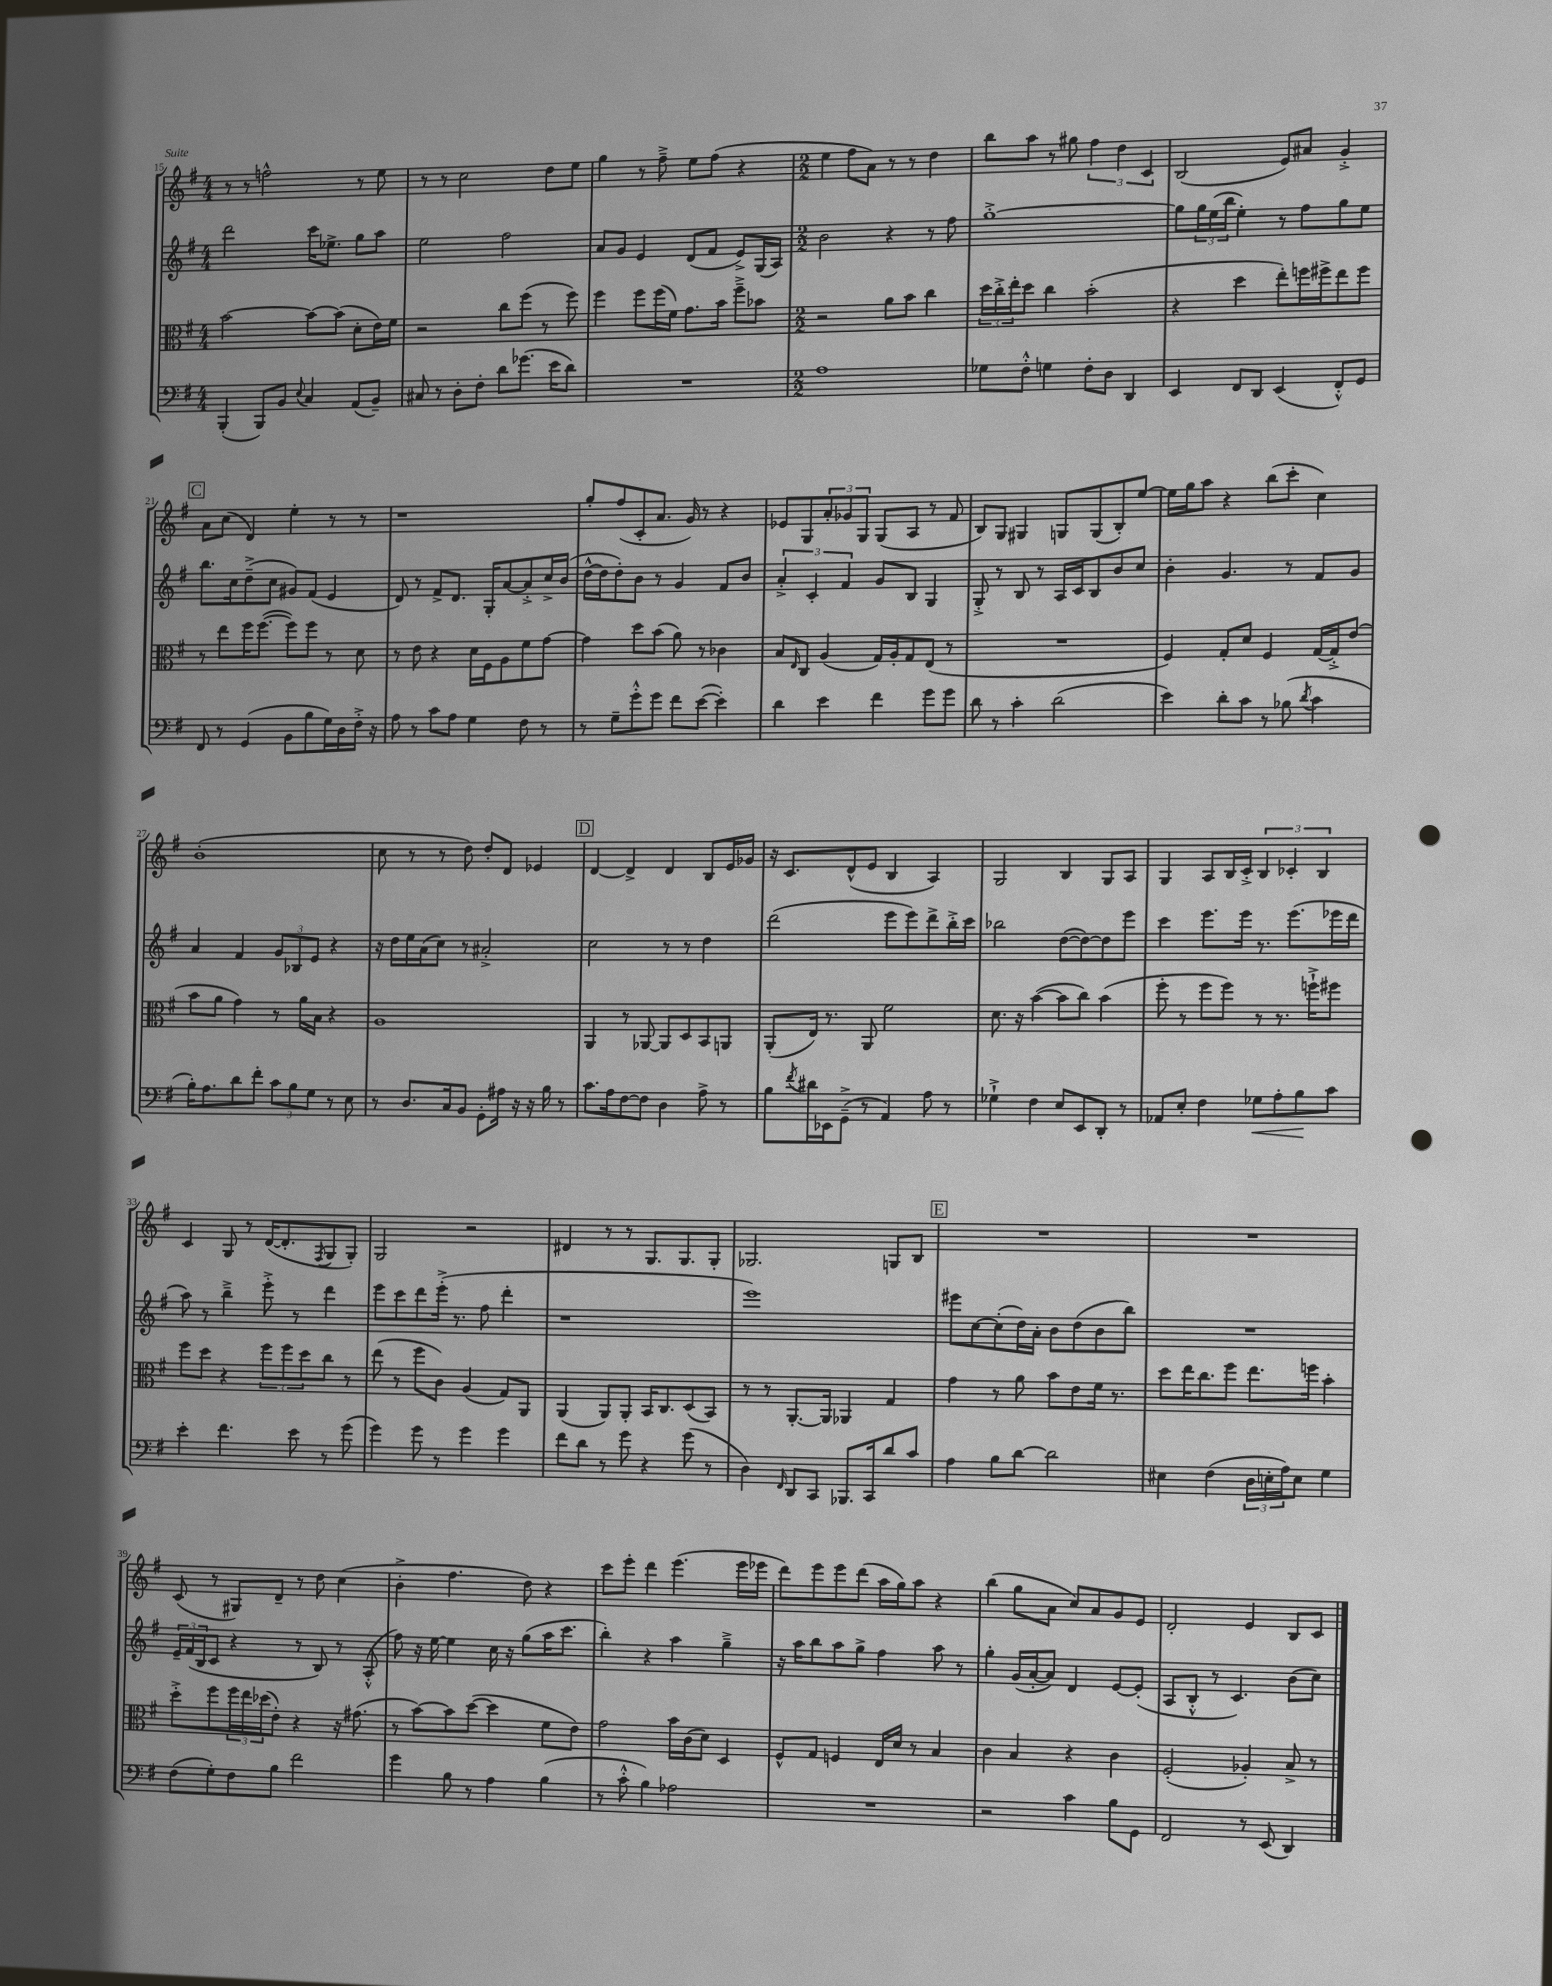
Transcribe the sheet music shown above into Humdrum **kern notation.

**kern	**dynam	**kern	**kern	**kern
*part4	*part4	*part3	*part2	*part1
*staff4	*staff4	*staff3	*staff2	*staff1
*clefF4	*	*clefC3	*clefG2	*clefG2
*k[f#]	*	*k[f#]	*k[f#]	*k[f#]
*M4/4	*	*M4/4	*M4/4	*M4/4
=15	=15	=15	=15	=15
(4BBB'/	.	[2b\	2ddd\	8r
.	.	.	.	8r
8BBB/L)	.	.	.	2ffn^^\
8BB/J	.	.	.	.
8qqE/	.	.	.	.
4C/	.	8b\L_	16ccc\KL	.
.	.	.	8.ee-X^\J	.
.	.	(8b\J]	.	.
(8AA/L	.	8d'\L	8gg\L	8r
8BB~/J)	.	16e\L)	8aa\J	8ee\
.	.	16f#\JJ	.	.
=16	=16	=16	=16	=16
8C#X/	.	2r	2ee\	8r
8r	.	.	.	8r
8D'\L	.	.	.	2cc\
8F#'\J	.	.	.	.
8d\L	.	8cc\L	2ff#\	.
(8.g-X\J	.	(8ff#\J	.	.
.	.	8r	.	8dd\L
16e\KL	.	.	.	.
8d\J)	.	8ff#\)	.	8ee\J
=17	=17	=17	=17	=17
1r	.	4ff#\	8a/L	4gg\
.	.	.	8g/J	.
.	.	8ff#\L	4e/	8r
.	.	(16ff#\L	.	8ff#~^\
.	.	16f#\JJ)	.	.
.	.	8.g\L	(8d/L	8ee\L
.	.	.	8f#/J	(8ff#\J
.	.	16b\Jk	.	.
.	.	8ff#~^\L	8e^/L)	4r
.	.	8b-X\J	(16G/L	.
.	.	.	16A/JJ)	.
=18	=18	=18	=18	=18
*M2/2	*	*M2/2	*M2/2	*M2/2
1A	.	2r	2b\	4ee\
.	.	.	.	8ff#\L
.	.	.	.	8a\J)
.	.	8a\L	4r	8r
.	.	8b\J	.	8r
.	.	4cc\	8r	4dd\
.	.	.	8ff#\	.
=19	=19	=19	=19	=19
8G-X\L	.	24dd\LL	[1gg'^	8bb\L
.	.	24cc'^\	.	.
.	.	24ee'\J	.	.
8F#'^^\J	.	8dd\J	.	8aa\J
4Gn\	.	4cc\	.	8r
.	.	.	.	8gg#X\
8F#'\L	.	(2b'\	.	6ff#\
8D\J	.	.	.	.
.	.	.	.	6dd\
4DD/	.	.	.	.
.	.	.	.	6c/
=20	=20	=20	=20	=20
4EE/	.	4r	8gg\L]	(2B/
.	.	.	24gg\L	.
.	.	.	(24ee\	.
.	.	.	24bb\JJ	.
8FF#/L	.	4dd\	4ee'\)	.
8DD/J	.	.	.	.
(4EE/	.	8ee'\L)	8r	8e/L)
.	.	16ffn\L	8ff#\L	8a#X/J
.	.	16ff#X^\J	.	.
8FF#'^^/L)	.	8ee\	8gg\	4g'^/
8GG/J	.	8ff#\J	8ee\J	.
!!LO:LB:g=z
!!LO:REH:place=s1:t=C
=21	=21	=21	=21	=21
8FF#/	.	8r	8.bb\L	8a\L
8r	.	8ee\L	.	(8cc\J
.	.	.	16cc\k	.
(4GG/	.	16ff#\K	(8dd~^\	4d/)
.	.	([8.ff#\J	.	.
.	.	.	8cc\J	.
8BB\L	.	8ff#\L])	8g#X/L)	4ee'\
8B\	.	8ff#\J	(8f#/J	.
16G\L)	.	8r	4e/	8r
16D\	.	.	.	.
16F#'^\JJ	.	8d\	.	8r
16r	.	.	.	.
=22	=22	=22	=22	=22
8A\	.	8r	8d/)	1r
8r	.	8e\	8r	.
8c\L	.	4r	8f#^/L	.
8A\J	.	.	8.d/J	.
4G\	.	16d\LL	.	.
.	.	16F#\J	16G'/KL	.
.	.	8A\	[8a/	.
8F#\	.	8f#\	8a'^/]	.
8r	.	[8g\J	16cc^/L	.
.	.	.	(16b/JJ	.
=23	=23	=23	=23	=23
8r	.	4g\]	[16dd^^\LL	8gg'/L
.	.	.	16dd\J]	.
8G~\L	.	.	8dd'\)	(8ff#/
8g'^^\	.	8dd\L	8b\J	8c'/
8g\J	.	(8b\J	8r	8.a/J
8f#\L	.	8a\)	4g/	.
.	.	.	.	16g/)
([8e\J	.	8r	.	8r
4e'\])	.	4c-X\	8f#/L	4r
.	.	.	8b/J	.
=24	=24	=24	=24	=24
4d\	.	8B/L	6a'^/	8e-X/L
.	.	16qqE/	.	.
.	.	8C/J	.	8G/
.	.	.	6c'/	.
4e\	.	(4A/	.	12a'/
.	.	.	6f#/	12g-X/
.	.	.	.	12G/J
4f#\	.	16G/LL)	8g/L	(8G/L
.	.	16A'/J	.	.
.	.	8G/	8B/J	8A/J
8g\L	.	(8E/J	4G/	8r
8g\J	.	8r	.	8f#/
=25	=25	=25	=25	=25
8d\	.	1r	8G'^/	8B/L)
8r	.	.	8r	8G/J
4c'\	.	.	8B/	4G#X/
.	.	.	8r	.
(2d\	.	.	16A/LL	8Gn/L
.	.	.	16c/J	.
.	.	.	8B/	(8G/
.	.	.	8b/	8B'/)
.	.	.	8cc/J	[8ee/J
=26	=26	=26	=26	=26
4e\)	.	4F#/)	4b'\	16ee\LL]
.	.	.	.	16gg\J
.	.	.	.	8aa\J
8d'\L	.	8G'/L	4.g/	4r
8c\J	.	8d/J	.	.
8r	.	4F#/	.	(8bb\L
(8B-X\	.	.	8r	8ccc'\J
8qd/	.	.	.	.
4c\	.	[16G/LL	8f#/L	4cc\)
.	.	16G'^/J]	.	.
.	.	(8e/J	8g/J	.
!!LO:LB:g=z
=27	=27	=27	=27	=27
16B'\KL)	.	8b\L	4a/	(1b'
8.A\	.	.	.	.
.	.	8a\J	.	.
8d\	.	4g\)	4f#/	.
8f#'\J	.	.	.	.
12c\L	.	8r	12g/L	.
12B\	.	.	12B-X/	.
.	.	16a\LL	.	.
12G\J	.	.	12e/J	.
.	.	16B\JJ	.	.
8r	.	4r	4r	.
8E\	.	.	.	.
=28	=28	=28	=28	=28
8r	.	1A	16r	8cc\
.	.	.	16dd\LL	.
8.D/L	.	.	16ee\	8r
.	.	.	(16a\J	.
.	.	.	8cc\J)	8r
16C/k	.	.	.	.
8BB/J	.	.	8r	8dd\)
8GG'\L	.	.	2a#X'^/	8dd'/L
16A#X\Jk	.	.	.	8d/J
16r	.	.	.	.
16r	.	.	.	4e-X/
16B\	.	.	.	.
8r	.	.	.	.
!!LO:REH:place=s1:t=D
=29	=29	=29	=29	=29
8.c\L	.	4AA/	2cc\	[4d/
16A\k	.	.	.	.
[8F#\	.	8r	.	4d^/]
8F#\J]	.	[8AA-X/	.	.
4D\	.	8AA-/L]	8r	4d/
.	.	8D/	8r	.
8A^\	.	8BB/	4dd\	8B/L
8r	.	8AAn/J	.	16e/L
.	.	.	.	16g-X/JJ
=30	=30	=30	=30	=30
8B\L	.	(8AA'/L	(2ddd\	16r
.	.	.	.	8.c/L
8qf#/	.	.	.	.
16d#X\L	.	16E/Jk)	.	.
16EE-X\J	.	8.r	.	.
(8GG~^\J	.	.	.	(8d^^/
8r	.	8AA/	.	8e/J
4AA/)	.	2f#\	8eee\L	4B/
.	.	.	8eee\)	.
8A\	.	.	8ddd^\	4A/)
8r	.	.	16bb'^\L	.
.	.	.	16ccc\JJ	.
=31	=31	=31	=31	=31
4G-X`^\	.	8.d\	2bb-X\	2G/
.	.	16r	.	.
4F#\	.	([4b\	.	.
8E/L	.	8b\L]	([8dd\L	4B/
8EE/	.	8cc\J)	8dd\_)	.
8DD'/J	.	(4b\	8dd\]	8G/L
8r	.	.	8eee\J	8A/J
=32	=32	=32	=32	=32
8AA-X/L	.	8ff#'\	4ccc\	4G/
8E'/J	.	8r	.	.
4F#\	.	8ff#\L	8.eee\L	8A/L
.	.	8ff#\J)	.	16B/L
.	.	.	16eee\Jk	16c'^/JJ
!	!LO:HP:b	!	!	!
8G-X\L	<	8r	8.r	6B/
8A'\	.	8.r	.	.
.	.	.	.	6c-X'/
.	.	.	(8.eee\L	.
8B\	.	.	.	.
.	.	16ffn`^\KL	.	.
.	.	.	.	6B/
8c\J	[	8ff#X\J	16eee-X\L	.
.	.	.	16ddd\JJ	.
!!LO:LB:g=z
=33	=33	=33	=33	=33
4e'\	.	8ff#\L	8aa\)	4c/
.	.	8dd\J	8r	.
4.f#\	.	4r	4bb~^\	8G/
.	.	.	.	8r
.	.	12ff#\L	8eee'^\	([16d/KL
.	.	.	.	8.d'/]
.	.	12ff#\	.	.
8e\	.	.	8r	.
.	.	12dd\	.	.
.	.	.	.	8qF#/
8r	.	8cc\J	4ddd\	8G/
(8g\	.	8r	.	8G'/J)
=34	=34	=34	=34	=34
4g\)	.	(8ee\	8eee\L	2G/
.	.	8r	8ccc\	.
8g\	.	8ff#\L	8ddd\	.
8r	.	8c\J)	(16eee'^\Jk	.
.	.	.	8.r	.
4g\	.	(4A/	.	2r
.	.	.	8ff#\	.
4g\	.	8G/L)	4ddd'\	.
.	.	8AA/J	.	.
=35	=35	=35	=35	=35
8f#\L	.	(4AA/	1r	4d#X/
8d\J	.	.	.	.
8r	.	8AA/L)	.	8r
8g\	.	8AA'/J	.	8r
4r	.	16BB/KL	.	8.G/L
.	.	8.C/	.	.
.	.	.	.	8.G/
(8g\	.	(8D/	.	.
8r	.	8BB/J)	.	8G'/J
=36	=36	=36	=36	=36
4D\)	.	8r	1eee)	2.G-X/
.	.	8r	.	.
16qqFF#/	.	.	.	.
8DD/L	.	[8.AA'/L	.	.
8CC/J	.	.	.	.
.	.	16AA/Jk]	.	.
8.BBB-X/L	.	4AA-X/	.	.
16CC/k	.	.	.	.
8d/	.	4G/	.	8Gn/L
8c/J	.	.	.	8B/J
!!LO:REH:place=s1:t=E
=37	=37	=37	=37	=37
4A\	.	4g\	8eee#X\L	1r
.	.	.	[8cc\	.
8B\L	.	8r	(8cc'\]	.
[8d\J	.	8a\	16dd\L)	.
.	.	.	16a'\JJ	.
2d\]	.	8b\L	8b\L	.
.	.	8e\	(8dd\	.
.	.	16f#\Jk	8b\	.
.	.	8.r	.	.
.	.	.	8bb\J)	.
=38	=38	=38	=38	=38
4E#X\	.	8dd\L	1r	1r
.	.	16ee\K	.	.
.	.	8.cc\	.	.
(4F#\	.	.	.	.
.	.	8ff#\J	.	.
24D\LL	.	8.ee\L	.	.
24En'\	.	.	.	.
24A\J)	.	.	.	.
8E\J	.	.	.	.
.	.	16ffn\Jk	.	.
4G\	.	4b'\	.	.
!!LO:LB:g=z
=39	=39	=39	=39	=39
(8F#\L	.	8dd'^\L	24e~/LL	(8c/
.	.	.	(24f#/	.
.	.	.	24B/J	.
8G'\)	.	8ff#\	8c/J	8r
8F#\	.	24ff#\L	4r	8G#X/L)
.	.	24ee\	.	.
.	.	(24dd-X\J	.	.
8B\J	.	8e'\J)	.	8d~/J
2f#\	.	4r	8r	8r
.	.	.	8B/)	8dd\
.	.	16r	8r	(4cc\
.	.	(8.g#X\	.	.
.	.	.	(8A'^^/	.
=40	=40	=40	=40	=40
4g\	.	8r	8ff#\)	4b'^\
.	.	[8b\L)	16r	.
.	.	.	[16ee\	.
8B\	.	8b\]	4ee\]	4.ff#\
8r	.	([8dd\J	.	.
4A\	.	4dd\]	16cc\	.
.	.	.	16r	.
.	.	.	(8gg\L	8dd\)
(4B\	.	8f#\L	16aa\K	4r
.	.	.	8.ccc\J	.
.	.	8e\J)	.	.
=41	=41	=41	=41	=41
8r	.	2g\	4bb'\)	8ccc\L
8c'^^\	.	.	.	8eee'\J
4B\)	.	.	4r	4ddd\
2A-X\	.	16b\LL	4aa\	(4.eee\
.	.	(16c\J	.	.
.	.	8d\J)	.	.
.	.	4D/	4gg~^\	.
.	.	.	.	16eee\LL
.	.	.	.	16eee-X\JJ
=42	=42	=42	=42	=42
1r	.	8F#^^/L	16r	8ddd\L)
.	.	.	16aa\KL	.
.	.	8G/J	8bb\	8eee\
.	.	4Fn/	8aa\	8eee\
.	.	.	8gg^\J	(8ddd\J
.	.	16E/LL	4ff#\	16aa\LL
.	.	16d/JJ	.	16gg\J)
.	.	8r	.	8aa\J
.	.	4B/	8aa\	4r
.	.	.	8r	.
=43	=43	=43	=43	=43
2r	.	4c\	4gg'\	(4bb\
.	.	4B/	(16g/LL	8gg\L
.	.	.	[16a'/J	.
.	.	.	8a/J])	8a\J
4c\	.	4r	4d/	8cc/L)
.	.	.	.	8a/
8B\L	.	4c\	[8e/L	8g/
8GG\J	.	.	(8e'/J]	8e/J
=44	=44	=44	=44	=44
2FF#/	.	(2F#'/	8A/L	2d'/
.	.	.	8B'^^/J	.
.	.	.	8r	.
.	.	.	4.c/)	.
8r	.	4A-X'/)	.	4e/
(8EE/	.	.	.	.
4DD/)	.	8B^/	(8b\L	8B/L
.	.	8r	8cc\J)	8c/J
==	==	==	==	==
*-	*-	*-	*-	*-
